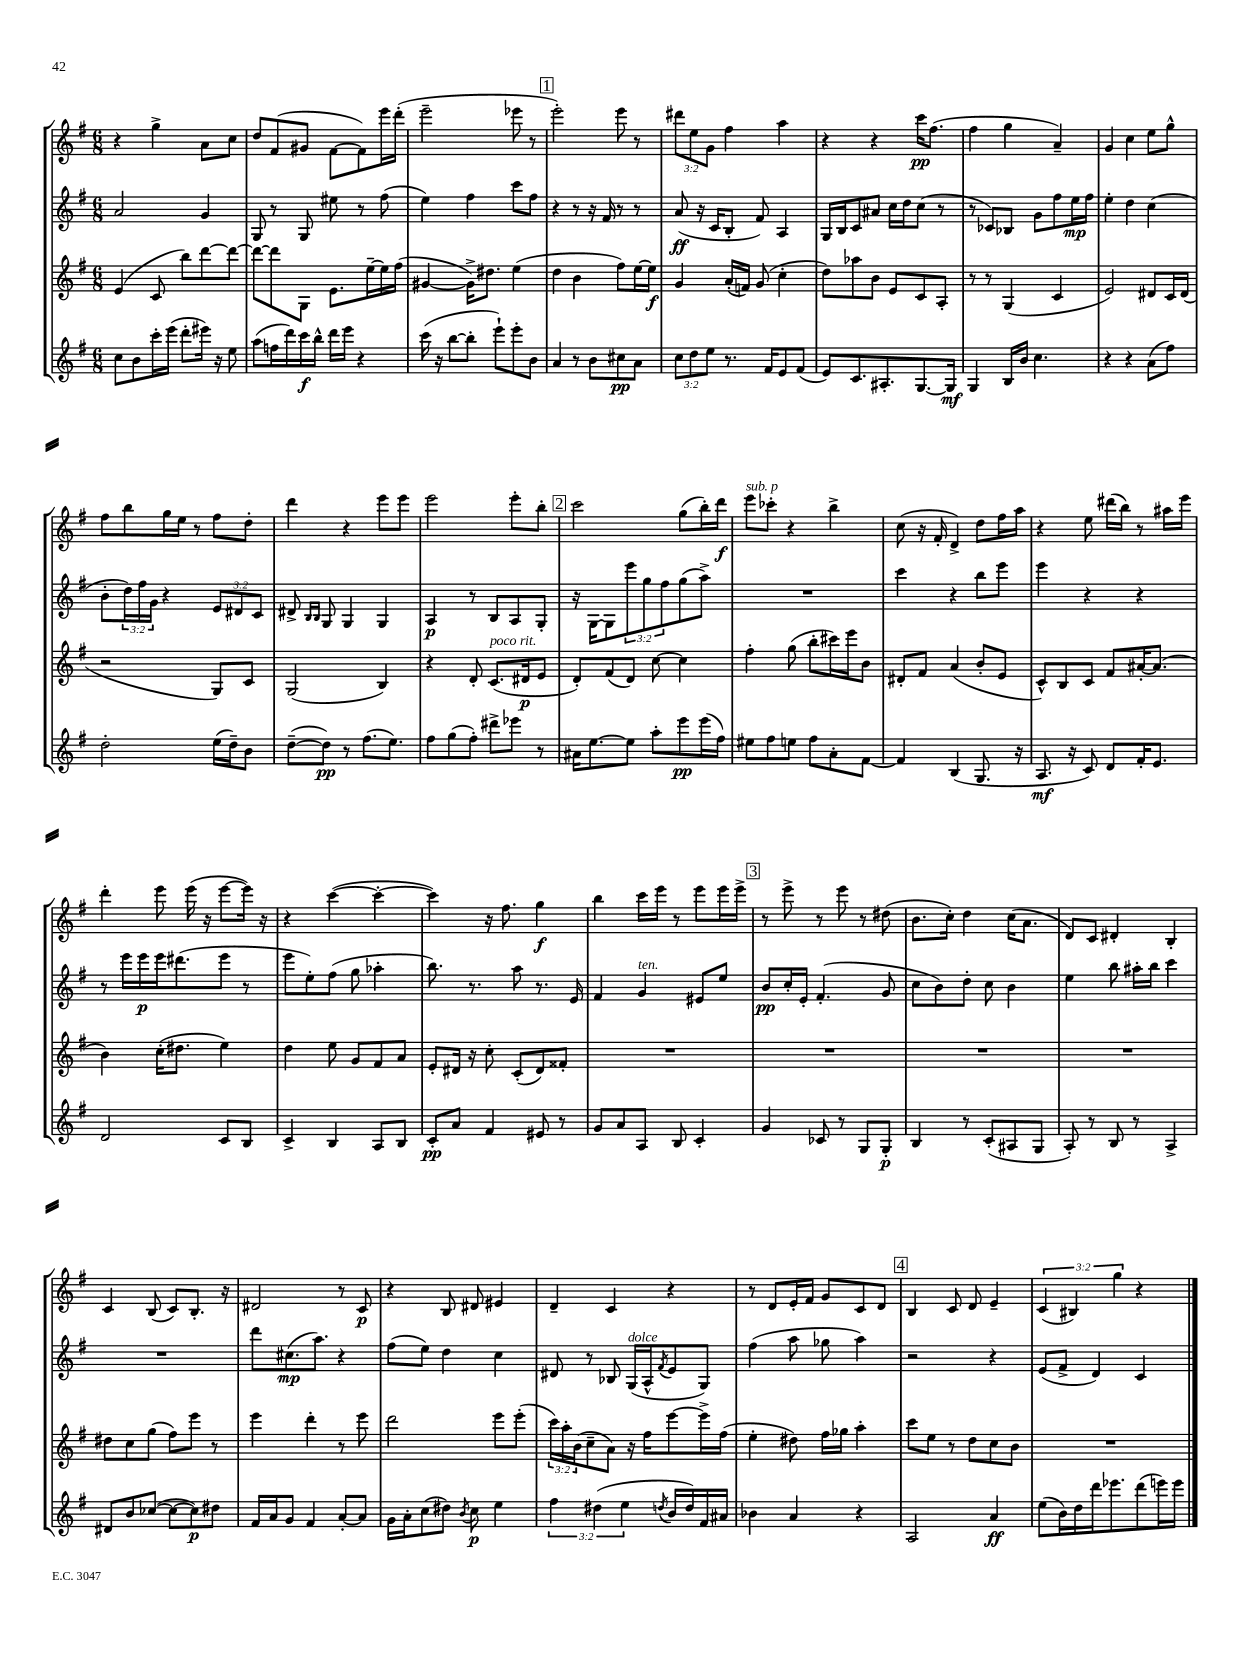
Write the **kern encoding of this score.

**kern	**kern	**kern	**kern
*staff4	*staff3	*staff2	*staff1
*clefG2	*clefG2	*clefG2	*clefG2
*k[f#]	*k[f#]	*k[f#]	*k[f#]
*M6/8	*M6/8	*M6/8	*M6/8
8cc	(4e	2a	4r
8b	.	.	.
16ccc'	8c	.	4gg^
(16eee	.	.	.
8ddd'	8bb)	.	.
16eee#)	[8ddd	4g	8a
16r	.	.	.
8ee	8ddd_	.	8cc
=	=	=	=
(8aa	8ddd_	8G	8dd
16ff	8ddd]	8r	(8f#
16ddd)	.	.	.
16ccc	8G	8G	8g#
16bb^^	.	.	.
16ddd	8.e	8ee#	[8f#
16eee	.	.	.
4r	.	8r	8f#])
.	[16ee~	.	.
.	16ee]	(8ff#	16eee
.	(16ff#	.	(16ddd'
=	=	=	=
(16ccc	[4g#	4ee)	2eee~
16r	.	.	.
[8bb	.	.	.
8bb']	16g#^])	4ff#	.
.	8.dd#	.	.
8eee`)	.	.	.
8eee'	(4ee	8ccc	8eee-
8b	.	8ff#	8r
=	=	=	=
4a	4dd	4r	2eee')
8r	4b	8r	.
8b	.	16r	.
.	.	16f#	.
8cc#	8ff#)	8r	8eee
8a	[16ee	8r	8r
.	16ee]	.	.
=	=	=	=
12cc	4g	(8a	12ddd#
12dd	.	.	12ee
.	.	16r	.
12ee	.	.	12g
.	.	16c	.
8.r	(16a'	8B'	4ff#
.	16f)	.	.
.	(8g	8f#)	.
16f#	.	.	.
8e	4cc'	4A	4aa
(8f#	.	.	.
=	=	=	=
8e)	8dd)	16G	4r
.	.	16B	.
8.c	8aa-	8c	.
.	8b	8a#	4r
8.A#'	.	.	.
.	8e	16cc	.
.	.	16dd	.
[8.G	8c	(8cc	16ccc
.	.	.	(8.ff#
.	8A'	8r	.
16G]	.	.	.
=	=	=	=
4G	8r	8r	4ff#
.	8r	8c-)	.
16B	(4G	8B-	4gg
16b	.	.	.
4.cc	.	8g	.
.	4c	8ff#	4a~)
.	.	16ee	.
.	.	16ff#	.
=	=	=	=
4r	2e)	4ee'	4g
4r	.	4dd	4cc
(8a	8d#	(4cc	8ee
8ff#)	16c	.	8gg^^
.	(16d#	.	.
=	=	=	=
2dd'	2r	8b'	8ff#
.	.	24dd)	8bb
.	.	24ff#	.
.	.	24g	.
.	.	4r	16gg
.	.	.	16ee
.	.	.	8r
(16ee	8G)	12e	8ff#
16dd~)	.	.	.
.	.	12d#	.
8b	8c	.	8dd'
.	.	12c	.
=	=	=	=
([8dd~	(2G	8d#^	4ddd
.	.	16qqB	.
.	.	16qqB	.
8dd])	.	8G	.
8r	.	4G	4r
(8.ff#	.	.	.
.	4B)	4G	8eee
8.ee)	.	.	.
.	.	.	8eee
=	=	=	=
8ff#	4r	4A	2eee
(8gg	.	.	.
8ff#')	8d'	8r	.
8ddd#^	(8.c	8B	.
8eee-	.	8A	8eee'
.	16d#	.	.
8r	8e	8G'	8bb'
=	=	=	=
16a#	8d')	16r	2ccc
[8.ee	.	[16G	.
.	(8f#	8G]	.
8ee]	8d)	12eee	.
.	.	12gg	.
8aa'	[8cc	.	.
.	.	12ff#	.
8eee	4cc]	(8gg	(8gg
(16eee	.	8aa^)	16bb')
16ff#)	.	.	16ddd
=	=	=	=
8ee#	4ff#'	2.r	8eee
8ff#	.	.	8ccc-'
8ee	(8gg	.	4r
8ff#	8bb'	.	.
8a'	16ccc#)	.	4bb^
.	16eee	.	.
[8f#	8b	.	.
=	=	=	=
4f#]	8d#'	4ccc	(8cc
.	8f#	.	16r
.	.	.	16f#'
(4B	(4a	4r	4d^)
8.G	8b'	8bb	8dd
.	8e	8eee	16ff#
16r	.	.	16aa
=	=	=	=
8.A	8c^^)	4eee	4r
.	8B	.	.
16r	.	.	.
8c)	8c	4r	8ee
8d	8f#	.	(16ddd#
.	.	.	16bb)
16f#'	[16a#'	4r	8r
8.e	(8.a#]	.	.
.	.	.	16aa#
.	.	.	16eee
=	=	=	=
2d	4b)	8r	4ddd'
.	.	16eee	.
.	.	16eee	.
.	(16cc'	16eee	8eee
.	8.dd#	(8.ddd#	.
.	.	.	(16eee
.	.	.	16r
8c	4ee)	8eee	[8eee
8B	.	8r	16eee])
.	.	.	16r
=	=	=	=
4c^	4dd	8eee	4r
.	.	8ee')	.
4B	8ee	(8ff#	([4ccc
.	8g	8gg	.
8A	8f#	4aa-'	4ccc'_
8B	8a	.	.
=	=	=	=
8c'	8e'	8.bb)	4ccc])
8a	16d#	.	.
.	16r	8.r	.
4f#	8cc'	.	16r
.	.	.	8.ff#
.	(8c'	8aa	.
8e#	8d#)	8.r	4gg
8r	8f##'	.	.
.	.	16e	.
=	=	=	=
8g	2.r	4f#	4bb
8a	.	.	.
8A	.	4g	16ccc
.	.	.	16eee
8B	.	.	8r
4c'	.	8e#	8eee
.	.	8ee	16eee
.	.	.	16eee^
=	=	=	=
4g	2.r	8b	8r
.	.	16cc'	8eee^
.	.	16e'	.
8c-	.	(4.f#'	8r
8r	.	.	8eee
8G	.	.	8r
8G'	.	8g	(8dd#
=	=	=	=
4B	2.r	8cc	8.b
.	.	8b)	.
.	.	.	16cc')
8r	.	8dd'	4dd
(8c'	.	8cc	.
8A#	.	4b	(16cc
.	.	.	8.a
8G	.	.	.
=	=	=	=
8A')	2.r	4ee	8d)
8r	.	.	8c
8B	.	8bb	4d#'
8r	.	16aa#'	.
.	.	16bb	.
4A^	.	4ccc	4B'
=	=	=	=
8d#	8dd#	2.r	4c
8b	8cc	.	.
([8cc-	(8gg	.	(8B
8cc-_	8ff#)	.	8c)
8cc-])	8eee	.	8.B'
8dd#	8r	.	.
.	.	.	16r
=	=	=	=
16f#	4eee	8ddd	2d#
16a	.	.	.
8g	.	(8.cc#	.
4f#	4ddd'	.	.
.	.	8.aa)	.
[8a'	8r	4r	8r
8a]	8eee	.	8c
=	=	=	=
16g	2ddd	(8ff#	4r
16a'	.	.	.
(8cc	.	8ee)	.
8dd#)	.	4dd	8B
8qb	.	.	.
8cc	.	.	8d#
4ee	8eee	4cc	4e#
.	(8eee'	.	.
=	=	=	=
6ff#	24ccc)	8d#	4d~
.	24aa'	.	.
.	(24b	.	.
.	8cc~	8r	.
(6dd#	.	.	.
.	8a)	8B-	4c
6ee	.	.	.
.	16r	(16G	.
.	16ff#	16A^^	.
8qdd	.	8qf#	.
16b	[8eee	8e	4r
16dd)	.	.	.
16f#	16eee^]	8G)	.
16a#	(16ff#	.	.
=	=	=	=
4b-	4ee'	(4ff#	8r
.	.	.	8d
4a	8dd#)	8aa	16e'
.	.	.	16f#
.	16ff#	8gg-	8g
.	16gg-	.	.
4r	4aa'	4aa)	8c
.	.	.	8d
=	=	=	=
2A	8ccc	2r	4B
.	8ee	.	.
.	8r	.	8c
.	8dd	.	8d
4a	8cc	4r	4e~
.	8b	.	.
=	=	=	=
(8ee	2.r	(8e	(6c
16b)	.	8f#^	.
.	.	.	6B#)
16dd	.	.	.
16ddd	.	4d)	.
8.eee-	.	.	.
.	.	.	6gg
(8ddd	.	4c	4r
16eee)	.	.	.
16eee	.	.	.
==	==	==	==
*-	*-	*-	*-
